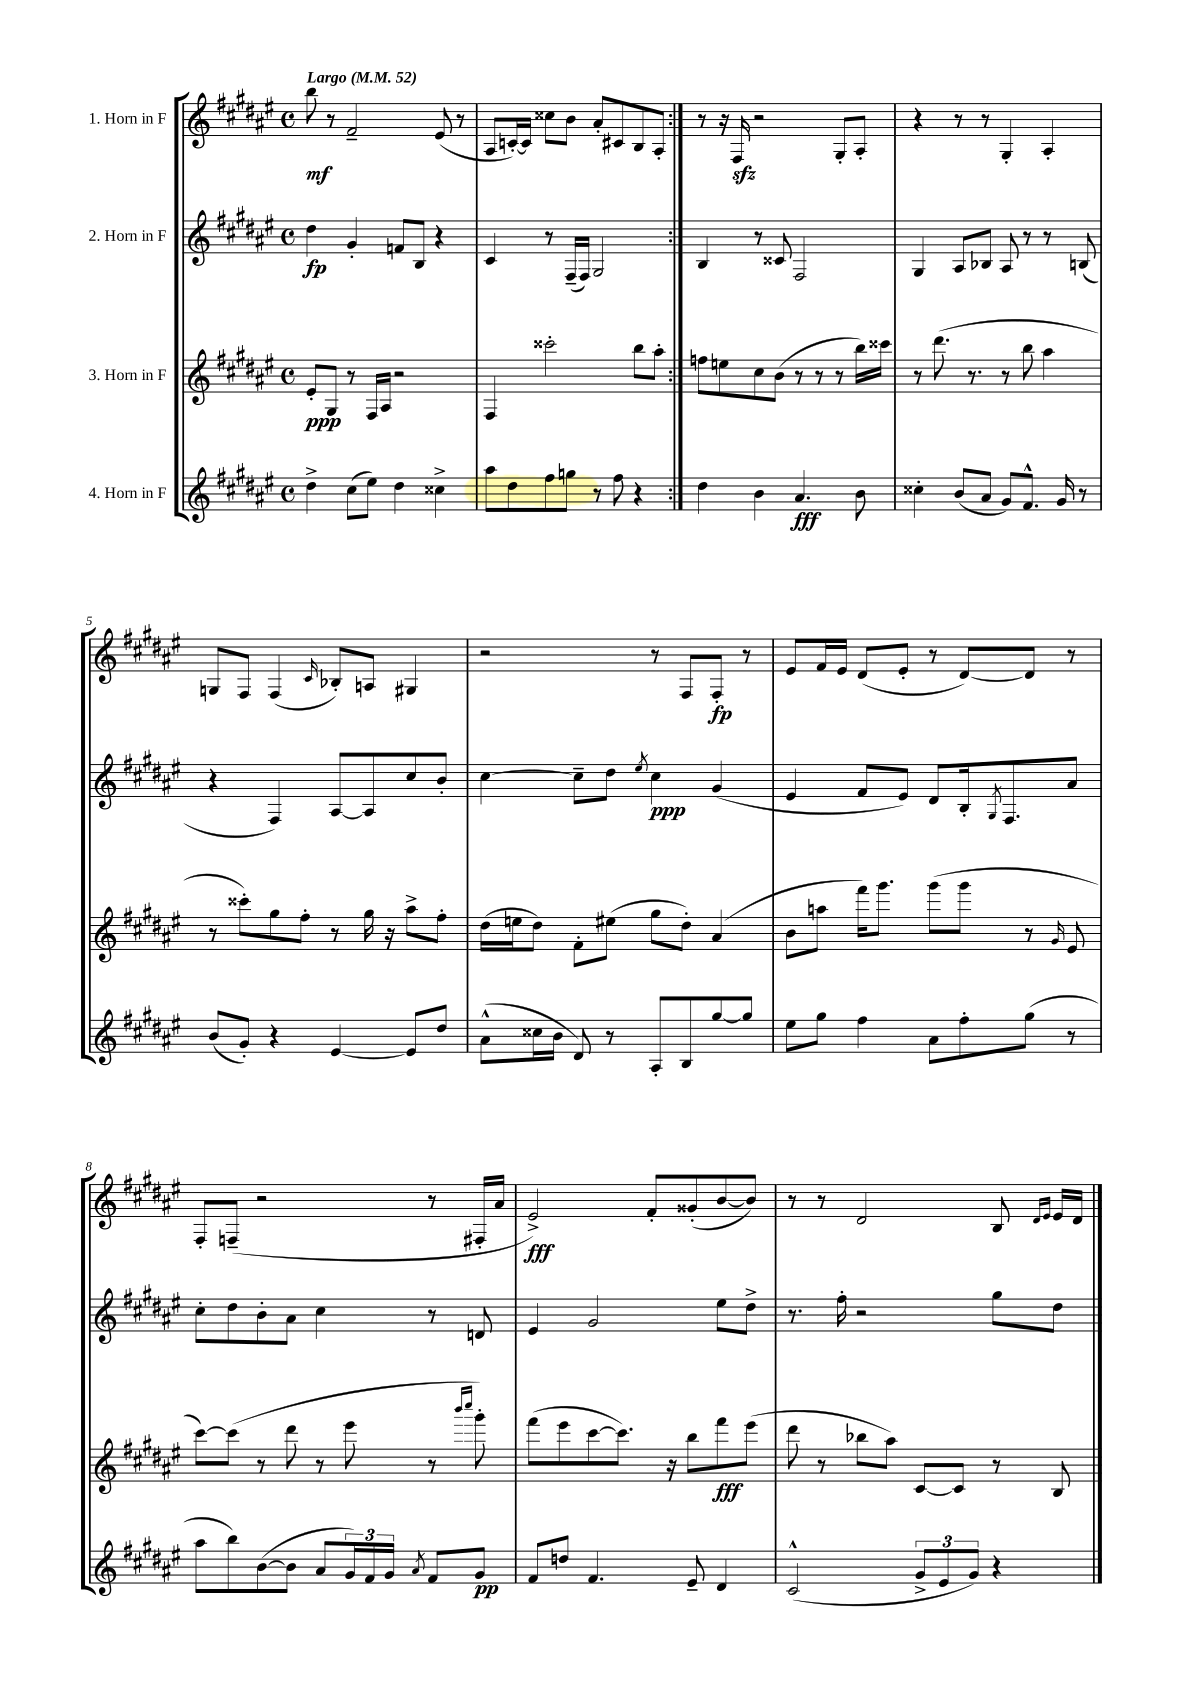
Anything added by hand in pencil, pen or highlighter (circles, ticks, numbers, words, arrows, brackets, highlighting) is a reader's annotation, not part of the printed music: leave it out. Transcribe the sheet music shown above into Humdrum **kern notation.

**kern	**dynam	**kern	**dynam	**kern	**dynam	**kern	**dynam
*part4	*part4	*part3	*part3	*part2	*part2	*part1	*part1
*staff4	*staff4	*staff3	*staff3	*staff2	*staff2	*staff1	*staff1
*I"4. Horn in F	*	*I"3. Horn in F	*	*I"2. Horn in F	*	*I"1. Horn in F	*
*clefG2	*	*clefG2	*	*clefG2	*	*clefG2	*
*k[f#c#g#d#a#e#]	*	*k[f#c#g#d#a#e#]	*	*k[f#c#g#d#a#e#]	*	*k[f#c#g#d#a#e#]	*
*M4/4	*	*M4/4	*	*M4/4	*	*M4/4	*
*met(c)	*	*met(c)	*	*met(c)	*	*met(c)	*
*MM52	*	*MM52	*	*MM52	*	*MM52	*
=1	=1	=1	=1	=1	=1	=1	=1
!	!	!	!	!	!	!LO:TX:a:B:t=Largo	!
4dd#^\	.	8e#'/L	ppp	4dd#\	fp	8bb\	mf
.	.	8G#/J	.	.	.	8r	.
(8cc#\L	.	8r	.	4g#'/	.	2f#~/	.
8ee#\J)	.	16F#/LL	.	.	.	.	.
.	.	16A#/JJ	.	.	.	.	.
4dd#\	.	2r	.	8fn/L	.	.	.
.	.	.	.	8B/J	.	.	.
4cc##X^\	.	.	.	4r	.	(8e#/	.
.	.	.	.	.	.	8r	.
=2	=2	=2	=2	=2	=2	=2	=2
8aa#\L	.	4F#/	.	4c#/	.	8A#/L	.
8dd#\	.	.	.	.	.	[16cn'/L)	.
.	.	.	.	.	.	16c/JJ]	.
8ff#\	.	2ccc##X'\	.	8r	.	8cc##X\L	.
8ggn\J	.	.	.	(16F#~/LL	.	8b\J	.
.	.	.	.	16F#/JJ)	.	.	.
8r	.	.	.	2G#/	.	8a#'/L	.
8ff#\	.	.	.	.	.	8c#X/	.
4r	.	8bb\L	.	.	.	8B/	.
.	.	8aa#'\J	.	.	.	8A#'/J	.
=3:|!	=3:|!	=3:|!	=3:|!	=3:|!	=3:|!	=3:|!	=3:|!
4dd#\	.	8ffn\L	.	4B/	.	8r	.
.	.	8een\	.	.	.	16r	.
.	.	.	.	.	.	16F#zz/	.
4b\	.	8cc#\	.	8r	.	2r	.
.	.	(8b\J	.	8c##X/	.	.	.
4.a#/	fff	8r	.	2F#/	.	.	.
.	.	8r	.	.	.	.	.
.	.	8r	.	.	.	8G#'/L	.
8b\	.	16bb\LL)	.	.	.	8A#'/J	.
.	.	16ccc##X\JJ	.	.	.	.	.
=4	=4	=4	=4	=4	=4	=4	=4
4cc##X'\	.	8r	.	4G#/	.	4r	.
.	.	(8.ddd#\	.	.	.	.	.
(8b/L	.	.	.	8A#/L	.	8r	.
.	.	8.r	.	.	.	.	.
8a#/J	.	.	.	8B-X/J	.	8r	.
8g#/L)	.	8r	.	8A#/	.	4G#'/	.
8.f#^^/J	.	8bb\	.	8r	.	.	.
.	.	4aa#\	.	8r	.	4A#'/	.
16g#/	.	.	.	.	.	.	.
8r	.	.	.	(8Bn/	.	.	.
!!LO:LB:g=z
=5	=5	=5	=5	=5	=5	=5	=5
(8b/L	.	8r	.	4r	.	8Gn/L	.
8g#'/J)	.	8ccc##X'\L)	.	.	.	8F#/J	.
4r	.	8gg#\	.	4F#/)	.	(4F#/	.
.	.	8ff#'\J	.	.	.	.	.
.	.	.	.	.	.	16qqc#/	.
[4e#/	.	8r	.	[8A#/L	.	8B-X'/L)	.
.	.	16gg#\	.	8A#/]	.	8An/J	.
.	.	16r	.	.	.	.	.
8e#/L]	.	8aa#^\L	.	8cc#/	.	4G#X/	.
8dd#/J	.	8ff#'\J	.	8b'/J	.	.	.
=6	=6	=6	=6	=6	=6	=6	=6
(8a#^^\L	.	(16dd#\LL	.	[4cc#\	.	2r	.
.	.	16een\J	.	.	.	.	.
16cc##X\L	.	8dd#\J)	.	.	.	.	.
16b\JJ	.	.	.	.	.	.	.
8d#/)	.	8f#'\L	.	8cc#~\L]	.	.	.
8r	.	(8ee#X\J	.	8dd#\J	.	.	.
.	.	.	.	8qee#/	.	.	.
8A#'/L	.	8gg#\L	.	4cc#\	ppp	8r	.
8B/	.	8dd#'\J)	.	.	.	8F#/L	.
[8gg#/	.	(4a#/	.	(4g#/	.	8F#'/J	fp
8gg#/J]	.	.	.	.	.	8r	.
=7	=7	=7	=7	=7	=7	=7	=7
8ee#\L	.	8b\L	.	4e#/	.	8e#/L	.
8gg#\J	.	8aan\J	.	.	.	16f#/L	.
.	.	.	.	.	.	16e#/JJ	.
4ff#\	.	16fff#\KL)	.	8f#/L	.	(8d#/L	.
.	.	8.ggg#\J	.	.	.	.	.
.	.	.	.	8e#/J)	.	8e#'/J	.
8a#\L	.	(8ggg#\L	.	8d#/L	.	8r	.
8ff#'\	.	8ggg#\J	.	16B'/k	.	[8d#/L)	.
.	.	.	.	8qG#/	.	.	.
.	.	.	.	8.F#/	.	.	.
(8gg#\J	.	8r	.	.	.	8d#/J]	.
.	.	16qqg#/	.	.	.	.	.
8r	.	8e#/	.	8a#/J	.	8r	.
!!LO:LB:g=z
=8	=8	=8	=8	=8	=8	=8	=8
8aa#\L	.	[8ccc#\L)	.	8cc#'\L	.	8F#'/L	.
8bb\)	.	(8ccc#\J]	.	8dd#\	.	(8Fn~/J	.
([8b\	.	8r	.	8b'\	.	2r	.
8b\J]	.	8ddd#\	.	8a#\J	.	.	.
8a#/L	.	8r	.	4cc#\	.	.	.
24g#/L)	.	8eee#\	.	.	.	.	.
24f#/	.	.	.	.	.	.	.
24g#/JJ	.	.	.	.	.	.	.
8qa#/	.	.	.	.	.	.	.
8f#/L	.	8r	.	8r	.	8r	.
.	.	16qqbbb/LL	.	.	.	.	.
.	.	16qqcccc#/JJ	.	.	.	.	.
8g#/J	pp	8ggg#'\)	.	8dn/	.	16F#X'/LL	.
.	.	.	.	.	.	16a#/JJ	.
=9	=9	=9	=9	=9	=9	=9	=9
8f#/L	.	(8fff#\L	.	4e#/	.	2e#^/)	fff
8ddn/J	.	8eee#\	.	.	.	.	.
4.f#/	.	[8ccc#\	.	2g#/	.	.	.
.	.	8.ccc#\J])	.	.	.	.	.
.	.	.	.	.	.	8f#'/L	.
.	.	16r	.	.	.	.	.
8e#~/	.	8bb\L	.	.	.	(8g##X'/	.
4d#/	.	8fff#\	fff	8ee#\L	.	[8b/	.
.	.	(8eee#\J	.	8dd#^\J	.	8b/J])	.
=10	=10	=10	=10	=10	=10	=10	=10
(2c#^^/	.	8ddd#\	.	8.r	.	8r	.
.	.	8r	.	.	.	8r	.
.	.	.	.	16ff#'\	.	.	.
.	.	8bb-X\L	.	2r	.	2d#/	.
.	.	8aa#\J)	.	.	.	.	.
12g#^/L	.	[8c#/L	.	.	.	.	.
12e#/	.	.	.	.	.	.	.
.	.	8c#/J]	.	.	.	.	.
12g#/J)	.	.	.	.	.	.	.
4r	.	8r	.	8gg#\L	.	8B/	.
.	.	.	.	.	.	16qqd#/LL	.
.	.	.	.	.	.	16qqe#/JJ	.
.	.	8B/	.	8dd#\J	.	16e#/LL	.
.	.	.	.	.	.	16d#/JJ	.
==	==	==	==	==	==	==	==
*-	*-	*-	*-	*-	*-	*-	*-
